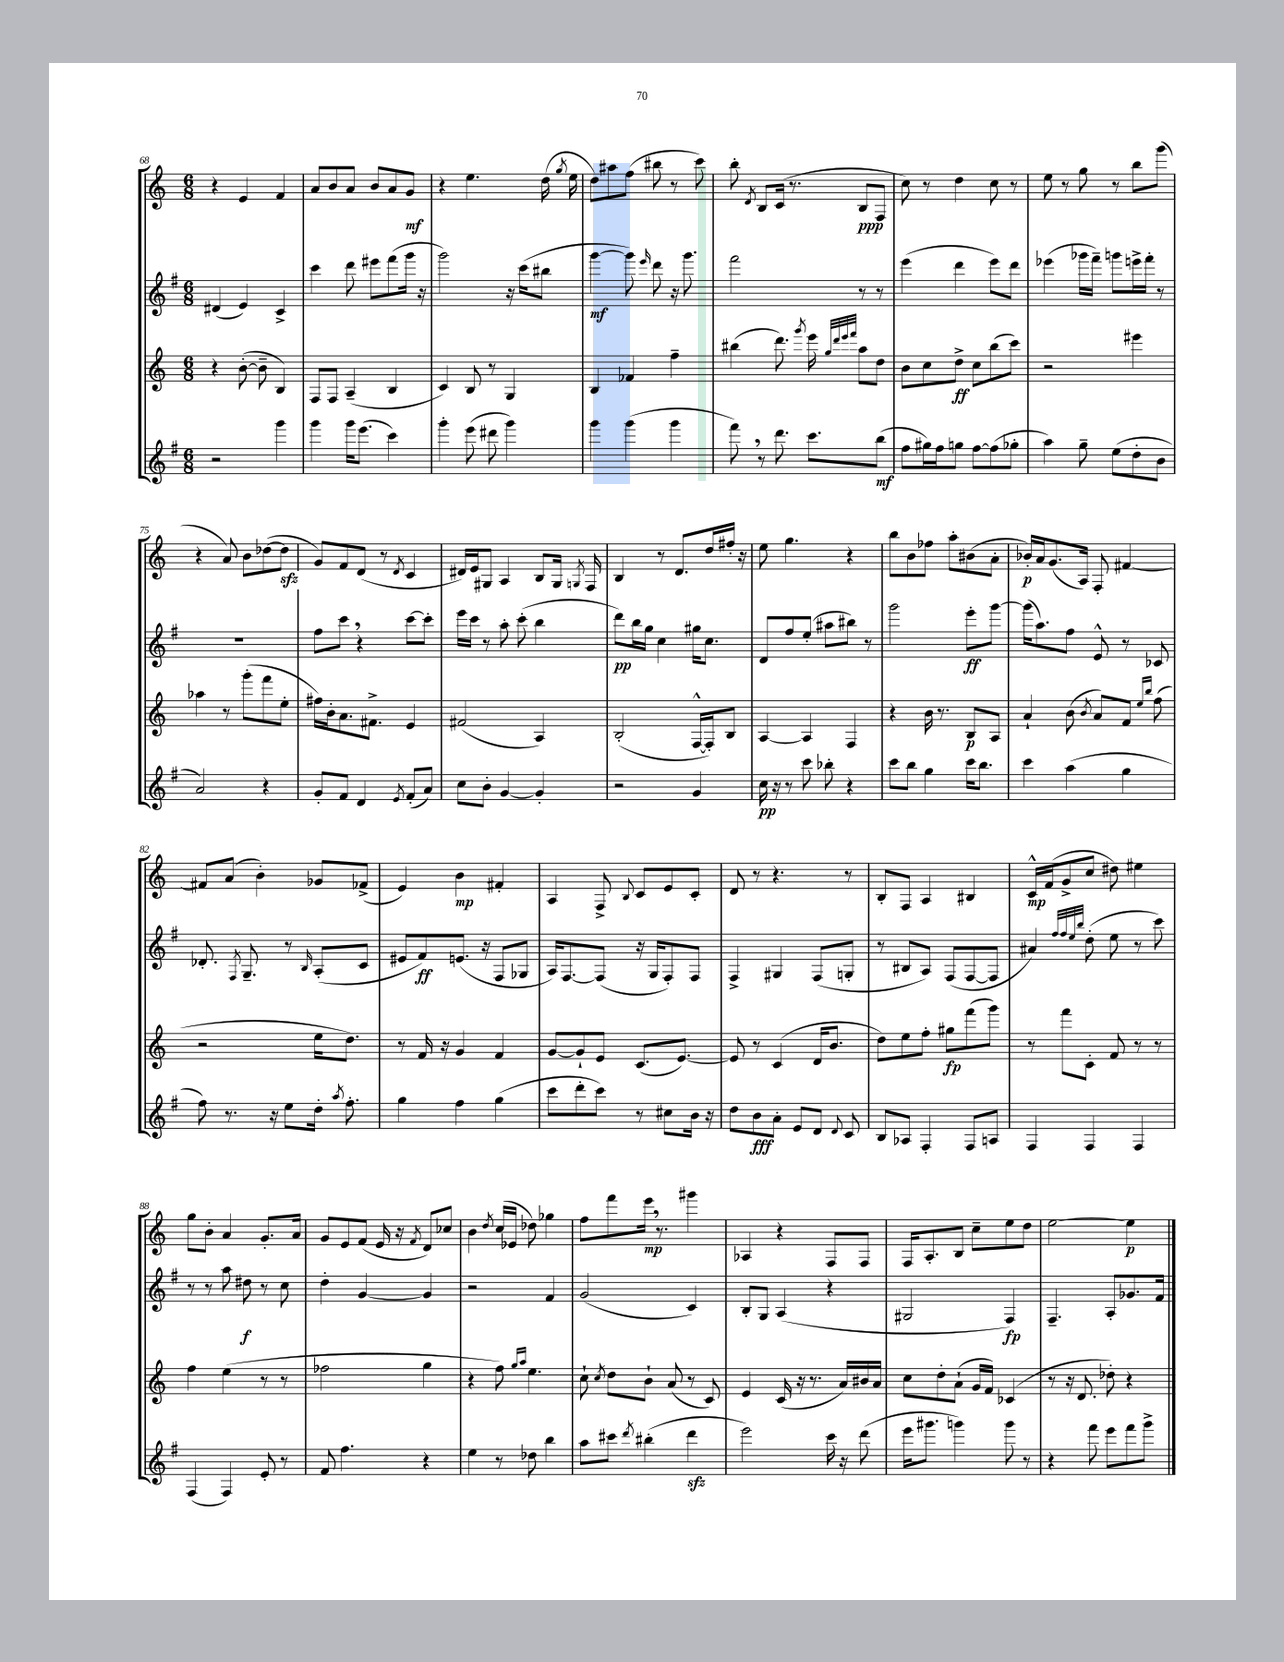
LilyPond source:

<<
\new StaffGroup <<
\new Staff = "s0" {
    \clef treble \key c \major \numericTimeSignature \time 6/8
    \autoBeamOff r4 e'4 f'4 |
    a'8[ b'8 a'8] b'8[ a'8 g'8]\mf |
    r4 e''4. d''16( \acciaccatura { g''8 } e''16 |
    d''8[) ais''8 f''8]( bis''8 r8 c'''8) |
    b''8-. \acciaccatura { d'8 } b8[ c'16]( r8. b8[\ppp f8] |
    c''8) r8 d''4 c''8 r8 |
    e''8 r8 g''8 r8 b''8[ g'''8]( |
    r4 a'8) b'8[ des''8~( des''8]\sfz |
    g'8[) f'8 d'8]( r8 \acciaccatura { d'8 } c'4 |
    dis'16[) e'16 gis8] a4 b8[ gis16] \acciaccatura { g8 } f16 |
    b4 r8 d'8.[ d''16 fis''16]-. r16 |
    e''8 g''4. r4 |
    b''8[ b'8 fes''8] a''8[-. bis'8( a'8]-. |
    bes'16[-.\p) a'16 g'8.( a16]) f8-. fis'4~ |
    fis'8[ a'8]( b'4-.) ges'8[ fes'8]->( |
    e'4) b'4\mp fis'4-. |
    a4 f8-> \appoggiatura { b8 } c'8[ e'8 c'8]-. |
    d'8 r8 r4. r8 |
    b8[-. f8] a4 bis4 |
    c'16[-^\mp f'16( g'8-> c''8] dis''8) eis''4 |
    g''8[ b'8]-. a'4 g'8.[-. a'16] |
    g'8[ e'8 f'8]( e'16 r16 \acciaccatura { f'8 } d'8[) ces''8] |
    b'4 \acciaccatura { d''8 } c''16[( ees'16] des''8) ges''4 |
    f''8[ f'''8 e'''16]\mp \breathe r8. gis'''4 |
    aes4 r4 f8[ f8] |
    f16[ a8.-. b8] c''8[-- e''8 d''8] |
    e''2~ e''4\p \bar "|." |
}
\new Staff = "s1" {
    \clef treble \key g \major \numericTimeSignature \time 6/8
    \autoBeamOff dis'4( e'4) c'4-> |
    c'''4 d'''8 eis'''8[ fis'''8( g'''16] r16 |
    g'''2) r16 c'''16[( bis''8] |
    g'''4~\mf g'''8) \grace { e'''16 } d'''8 r16 g'''8. |
    fis'''2 r8 r8 |
    e'''4( d'''4 e'''8[) d'''8] |
    ees'''4( ges'''16[ fis'''16]--) g'''8[ e'''16-> fis'''16]-. r8 |
    R2. |
    fis''8[ c'''8] \breathe r4 c'''8[~ c'''8]-. |
    e'''16[ c'''16] r8 a''8-. c'''8-.( b''4 |
    d'''8[\pp) b''16 g''16] c''4 gis''16[ c''8.] |
    d'8[ fis''8 e''8]-.( ais''8[ bis''8]) r8 |
    g'''2 e'''8[-.\ff g'''8]~ |
    g'''16[( a''8.) fis''8] e'8-^ r8 ces'8 |
    des'8.-. \acciaccatura { fis8 } g8.-- r8 \grace { b16 } a8[-.( c'8] |
    eis'8[ fis'8\ff) e'8.]( r16 fis8[ ges8] |
    a16[) fis8.~ fis8]( r16 g16[ fis8-.) fis8] |
    fis4-> gis4 fis8[( g8]-. |
    r8 bis8[ a8]) fis8[( fis8~ fis8] |
    ais'4) \grace { fis''32[ fis''32 e''32 b''32] } d''8-.( e''8 r8 c'''8) |
    r8 r8 a''8 dis''8\f r8 c''8 |
    d''4-. g'4~ g'4 |
    r2 fis'4 |
    g'2( c'4) |
    b8[-. g8] a4( r4 |
    gis2 fis4\fp) |
    fis4.-- a8[-. ges'8. fis'16] \bar "|." |
}
\new Staff = "s2" {
    \clef treble \key c \major \numericTimeSignature \time 6/8
    \autoBeamOff r4 b'8~-.( b'8-- b4) |
    f8[ f8] a4--( b4 |
    c'4) b8 r8 g4 |
    b4 fes'4 f''4-- |
    bis''4( d'''8.) \acciaccatura { g'''8 } e'''16 \grace { g''32[ d'''32 e'''32 f'''32] } a''8[ d''8] |
    b'8[ c''8 d''8]->\ff c''8[ b''8( c'''8]) |
    r2 eis'''4 |
    aes''4 r8 g'''8[-.( f'''8 e''8]-. |
    fis''16[) b'16-. a'8. fis'8.]-> e'4 |
    fis'2( a4) |
    b2-.( f16[~-^ f16-.) b8] |
    a4~ a4 f4 |
    r4 b'16 r8. b8[\p a8] |
    a'4-! b'8( \acciaccatura { b'8 } a'8[) f'8] \grace { e''16[ b''16] } f''8( |
    r2 e''16[ d''8.]) |
    r8 f'16 r16 g'4 f'4 |
    g'8[~ g'8-! e'8] c'8.[( e'8.]~) |
    e'8 r8 c'4( d'16[ b'8.] |
    d''8[) e''8 f''8]-. gis''8[\fp f'''8( g'''8]) |
    r8 f'''8[ c'8]-. f'8 r8 r8 |
    f''4 e''4( r8 r8 |
    fes''2 g''4 |
    r4 f''8) \grace { g''16[ a''16] } e''4. |
    c''8-! \acciaccatura { c''8 } d''8[ b'8]-! a'8( r8 c'8) |
    e'4 c'16( r16 r8. a'16[) bis'16 a'16] |
    c''8[ d''8-. a'8]-!( g'16[ f'16]) ces'4( |
    r8 r16 d'8. des''8-.) r4 \bar "|." |
}
\new Staff = "s3" {
    \clef treble \key g \major \numericTimeSignature \time 6/8
    \autoBeamOff r2 g'''4 |
    g'''4 g'''16[ e'''8.]( c'''4) |
    g'''4-. e'''8( dis'''8 g'''4) |
    g'''4 g'''4( g'''4 |
    fis'''8) \breathe r8 d'''8. c'''8.[ b''8]\mf( |
    fis''8[ gis''16) fis''16 g''8] fis''8[~ fis''8( ges''8]-. |
    a''4) g''8-- e''8[( d''8-. b'8] |
    a'2) r4 |
    g'8[-. fis'8] d'4 \acciaccatura { e'8 } fis'8[-.( a'8]) |
    c''8[ b'8]-. g'4~ g'4-. |
    r2 g'4 |
    c''16\pp r16 r8 c'''8 bes''8-. r4 |
    c'''8[ b''8] g''4 c'''16[ b''8.] |
    c'''4 a''4( g''4 |
    fis''8) r8. r16 e''8[ d''16]-. \acciaccatura { a''8 } fis''8.-. |
    g''4 fis''4 g''4( |
    c'''8[ d'''8-. c'''8]) r8 cis''8[ b'16] r16 |
    d''8[ b'8\fff a'8]-. e'8[ d'8] \appoggiatura { d'8 } c'8 |
    b8[ aes8] fis4-. fis8[ a8] |
    fis4 fis4 fis4 |
    fis4( fis4) e'8-. r8 |
    fis'8 fis''4. r4 |
    e''4 r8 des''8 b''4 |
    a''8[ cis'''8] \acciaccatura { d'''8 } bis''4-.( d'''4\sfz |
    e'''2) c'''16 r16 d'''8( |
    e'''16[ gis'''8.] g'''4) g'''8 r8 |
    r4 fis'''8 e'''8[ fis'''8 g'''8]-> \bar "|." |
}
>>
>>
\layout { \context { \Score currentBarNumber = #68 } }
